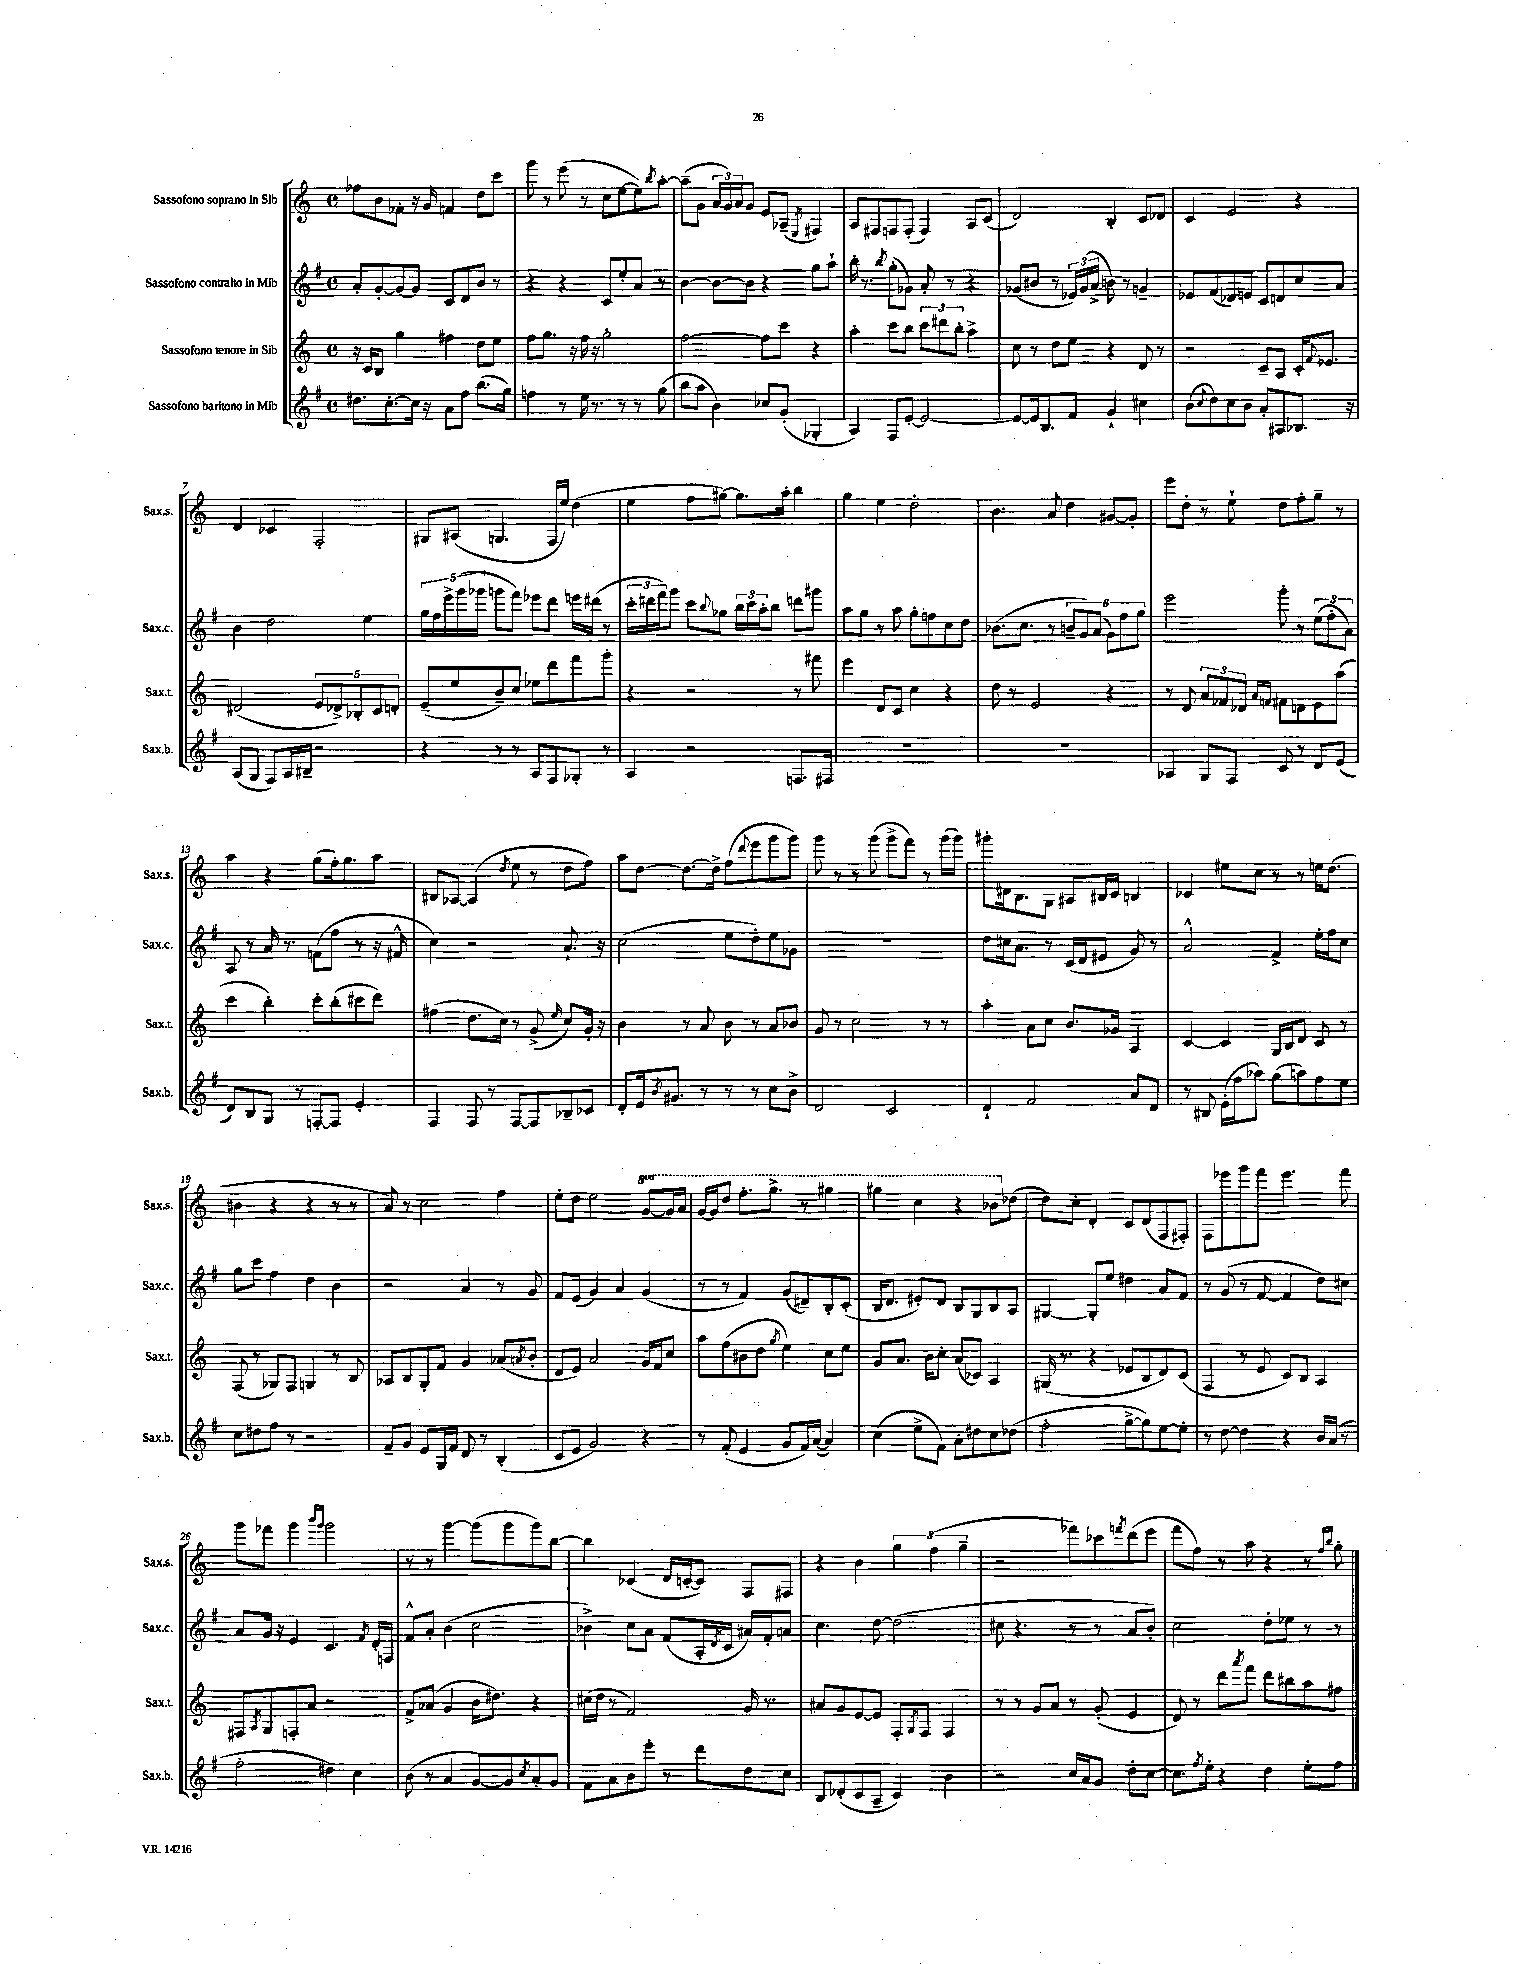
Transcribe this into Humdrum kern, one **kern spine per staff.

**kern	**kern	**kern	**kern
*staff4	*staff3	*staff2	*staff1
*clefG2	*clefG2	*clefG2	*clefG2
*k[f#]	*k[]	*k[f#]	*k[]
*M4/4	*M4/4	*M4/4	*M4/4
*met(c)	*met(c)	*met(c)	*met(c)
8.dd#	16r	8a'	8ff-
.	16c	.	.
.	8B	[8g'	8b
[8.cc'	.	.	.
.	4gg	8g_	8f-'
16cc]	.	8g]	16r
16r	.	.	16g
8a	4ff#	8c	4f
8ff#	.	8d	.
(8.bb	8dd	8b	8dd
.	8ee	8r	8ccc
16gg)	.	.	.
=	=	=	=
4ff	8ff	4r	8ggg
.	8.gg	.	8r
8r	.	4r	(8eee
.	16r	.	.
16ee	16ff	.	8r
8.r	16r	.	.
.	2gg'	8c	8cc
8r	.	8ee'	[8ee
8r	.	8a	8ee])
.	.	.	8qbb
(8gg	.	8r	[8aa'
=	=	=	=
8bb	[2ff	[4b	(8aa~]
8aa	.	.	8g
4b)	.	8b_	24a
.	.	.	24g)
.	.	.	24a
.	.	8b]	8g
8cc-	8ff]	4r	8e
(8g'	8ccc	.	(8A-~
.	.	.	8qE
4G-'	4r	8gg	4F#)
.	.	8aa`	.
=	=	=	=
4A)	4aa'	16bb'	8A
.	.	8.r	.
.	.	.	8F#
.	.	8qbb	.
8F#	8ccc	(8gg'	8F
[8e'	8bb	8g-)	(8F'
2e_	12ccc	8a'	4F)
.	12ddd#	.	.
.	.	8r	.
.	12bb'	.	.
.	4aa^	4r	8A
.	.	.	(8c
=	=	=	=
8e_	8cc	(8g-	2d)
16e]	8r	8b#	.
8.B	.	.	.
.	8dd	8r	.
8f#	8ee	24e-)	.
.	.	(24g-	.
.	.	24a^	.
4g`	4r	8b)	4B'
.	.	8r	.
4cc#	8d	4g~	8c
.	8r	.	8d-
=	=	=	=
(8b	2r	8e-	4c
8qqcc	.	.	.
8dd)	.	(8f#	.
8cc	.	8d-)	2e
8b	.	8e	.
8a'	8c~	8c	.
8A#	8A	8d	.
8.B-	16c'	8cc	4r
.	8qqf	.	.
.	8.e-	.	.
.	.	8a	.
16r	.	.	.
=	=	=	=
(8A	(2d#	4b	4d
8G	.	.	.
8F#)	.	2dd	4c-
16A	.	.	.
16B#~	.	.	.
2r	10e	.	2F'
.	10d-^)	.	.
.	10B-'	.	.
.	.	4ee	.
.	10c	.	.
.	10d'	.	.
=	=	=	=
4r	(8e~	20gg	8G#
.	.	20ff#	.
.	.	20eee^	.
.	8ee	.	(8A#
.	.	(20ggg	.
.	.	20ggg-	.
8r	8b~)	8ggg	4.G
8r	8cc	8fff#)	.
8A	8ee-	8eee-	.
8F#	8ddd	8ddd	16F
.	.	.	16ee)
8G-'	8fff	16eee	(4dd
.	.	(16ddd#	.
8r	8ggg'	8r	.
=	=	=	=
4A	4r	24ccc'	4ee
.	.	24ddd#	.
.	.	24fff#)	.
.	.	8ggg	.
2r	2r	8ccc	8ff
.	.	8qqbb	.
.	.	8gg-	[8gg#)
.	.	24bb	8.gg#]
.	.	24ccc	.
.	.	24aa'	.
.	.	8bb	.
.	.	.	16aa'
8.F	8r	8ddd	4bb
.	8fff#	8ggg#	.
16F#	.	.	.
=	=	=	=
1r	4eee	8aa	4gg
.	.	8gg	.
.	8d	8r	4ee
.	8c	8aa	.
.	4cc	8gg'	2dd'
.	.	8ff	.
.	4r	8cc	.
.	.	8dd	.
=	=	=	=
1r	8dd	(8.b-	4.b
.	8r	.	.
.	.	8.cc	.
.	2e	.	.
.	.	8r	8a
.	.	12b~	4dd
.	.	12g)	.
.	.	(12a	.
.	4r	12g)	[8g#
.	.	12ff#	.
.	.	.	8g#']
.	.	12gg	.
=	=	=	=
4A-	8r	2eee	8eee
.	8d	.	8dd'
8G	12a	.	8r
.	12f-	.	.
8F#	.	.	8ee`
.	12d-	.	.
.	16qqa	.	.
.	16qqf	.	.
8c	8f#	8ggg'	8dd
8r	8d	8r	8ff'
8d	8e	(12ee	8gg~
.	.	12ff#'	.
(8e	(8aa	.	8r
.	.	12a)	.
=	=	=	=
8d)	4ccc	8A	4aa
8B	.	8r	.
8G	4bb')	16a	4r
.	.	8.r	.
8r	.	.	.
[8F'	8ccc'	(8f	(8gg
8F]	(8bb'	8ff#	16ff')
.	.	.	8.gg
4e'	8ccc#	8r	.
.	8ddd)	16r	8aa
.	.	16f#^^	.
=	=	=	=
4F#	(4ff#	4cc)	8B#
.	.	.	[8A-
8F#	8.dd	2r	(4A-]
8r	.	.	.
.	16cc)	.	.
.	.	.	8qdd
[8F#	8r	.	8ee
8F#]	(8g^	.	8r
.	16qqee	.	.
8B-~	8cc)	8.a`	8dd
8c-	16g'	.	8ff)
.	16r	16r	.
=	=	=	=
8d'	4b	(2cc	8aa
16e	.	.	[8dd
8qb	.	.	.
8.g#	.	.	.
.	8r	.	8.dd_
8r	8a	.	.
.	.	.	16dd^]
8r	8b	8ee	(8ff
.	.	.	8qqddd
8r	8r	8dd')	8eee
8cc	8a	8ee	8ggg
8b^	8b-	8g-	8ggg)
=	=	=	=
2d	8g	1r	8ggg
.	8r	.	8r
.	2cc	.	8r
.	.	.	(8ggg
2c	.	.	8ggg^
.	.	.	8fff)
.	8r	.	8r
.	8r	.	(16ggg
.	.	.	16ggg)
=	=	=	=
4d`	4aa'	8dd	8ggg#'
.	.	16cc#	16d#
.	.	8.a	8.B
2f#	8a	.	.
.	8cc	8r	8G
.	8.b	(16c	8A#
.	.	16d	.
.	.	8e#	16B#
.	16g-	.	16c
8a	4A	8g)	4B
8d	.	8r	.
=	=	=	=
8r	[4c	2a^^	4c-
8B#	.	.	.
(16e'	4c]	.	8ee#
16ff#	.	.	.
8aa-)	.	.	8cc
(8gg	16G	4f#^	8r
.	16B	.	.
8aa)	8d	.	8r
8ff#	8c	16ee'	16ee
.	.	16ff#	(8.dd
8ee	8r	8cc	.
=	=	=	=
8cc	(8F	8gg	4b#
8dd#	8r	8ccc	.
8ff#	8G-)	4ff#	4r
8r	8F	.	.
2r	4G	4dd	4r
.	8r	4b	8r
.	8B	.	8r
=	=	=	=
8f#~	8A-	2r	8a)
8g	8B	.	8r
8e	8G'	.	2cc
16G	8f	.	.
16f#	.	.	.
8d	4g	4a	.
8r	.	.	.
(4B'	(8a-	8r	4ff
.	8qa	.	.
.	8b'	8g	.
=	=	=	=
8c	8d	8f#	8ee'
8e	8e)	(8e	8dd
2g)	2a	4g)	2ee
.	.	4a	.
4r	16g	(4g	[8gg
.	16f	.	.
.	8cc	.	16gg]
.	.	.	16aa
=	=	=	=
8r	8aa	8r	[16gg
.	.	.	16gg]
(8f#'	(8ff	8r	8ddd
4e	8b#	4f#)	8.fff'
.	8dd	.	.
.	.	.	8.ggg^
.	8qgg	.	.
8g	4ee)	(8g	.
16f#)	.	8d#~)	8r
([16a	.	.	.
4a])	8cc	8B'	4ggg#
.	8ee	(8c'	.
=	=	=	=
(4cc	8g	16B	4ggg#
.	.	8.d	.
.	8.a	.	.
8ee^	.	8e#')	4ccc
.	16b	.	.
8f#)	8cc'	8d	.
8a'	(8a	8B	4r
8dd#	8c-)	8G	.
8cc	4A	8B	8bb-
(8dd-	.	8A	(8dd-
=	=	=	=
2ff#'	(16G#	[4G#	8dd)
.	8.r	.	.
.	.	.	8cc'
.	4r	8G#']	4d'
.	.	8ee	.
[8gg^	8e-	4dd#	8c
8gg])	8B	.	(8d
[8ee	8d)	8a	8F
8ee']	(8c	8f#	8F#')
=	=	=	=
8r	4F	8r	8F
[8dd	.	(8g	8eee-
4dd]	8r	8r	8ggg
.	8e	[8f#	8fff
4r	8c)	4f#]	4.eee-
.	8B	.	.
16b	4A	8dd)	.
(16a	.	.	.
8r	.	8cc#	8fff
=	=	=	=
2ff#'	8F#	8a	8ggg
.	8qA	.	.
.	8G	16g	8fff-
.	.	16r	.
.	8F'	4e	4ggg
.	8a	.	.
.	.	.	16qqbbb
.	.	.	16qqggg
4dd#)	2r	4.c	2ggg
4cc	.	.	.
.	.	8qf#	.
.	.	16d'	.
.	.	16F	.
=	=	=	=
(8b	8f^	8f#^^	8r
8r	(8a-	8a'	8r
4a	4g	(4b	[4ggg
[8g)	16b	2cc	(8ggg]
.	8.dd#)	.	.
8g]	.	.	8ggg
8qcc	.	.	.
8a'	4r	.	8ggg)
8g	.	.	[8bb
=	=	=	=
8f#	(16cc#	4b-^)	4bb]
.	16dd	.	.
8a	8r	.	.
8b	2f)	8cc	(4c-
8eee'	.	8a	.
8r	.	(8f#	16d
.	.	.	[16c'
8ddd	.	16A'	8c])
.	.	8qd	.
.	.	16c	.
8dd	16g	16a#)	8F
.	8.r	16f#'	.
8cc	.	8a	8F#
=	=	=	=
8B	8a#	4.cc	4r
(8d-'	8g	.	.
8c	[8e	.	4b
8A~	8e]	[8dd	.
4c)	8F'	(2dd]	6gg
.	8qG	.	.
.	8F	.	.
.	.	.	(6ff
4b	4F	.	.
.	.	.	6gg~
=	=	=	=
2r	8r	8cc#	2r
.	8r	4.r	.
.	8g	.	.
.	8a	.	.
16cc	8r	8r	8fff-)
16a	.	.	.
8g	(8g'	8r	8ccc-
.	.	.	8qfff
8dd'	4e	8a	(8ddd
[8cc	.	8b')	8eee
=	=	=	=
8.cc]	8d)	2cc	8fff
.	8r	.	8ff)
8qff#	.	.	.
16ee'	.	.	.
4r	8ddd	.	8r
.	8qaaa	.	.
.	8fff	.	8aa
4dd	8ddd	8dd'	4r
.	8bb#	8ee-	.
8ee'	8aa	8r	8r
.	.	.	16qqff
.	.	.	16qqbb
8ff#	8ff#	8r	8gg'
==	==	==	==
*-	*-	*-	*-
